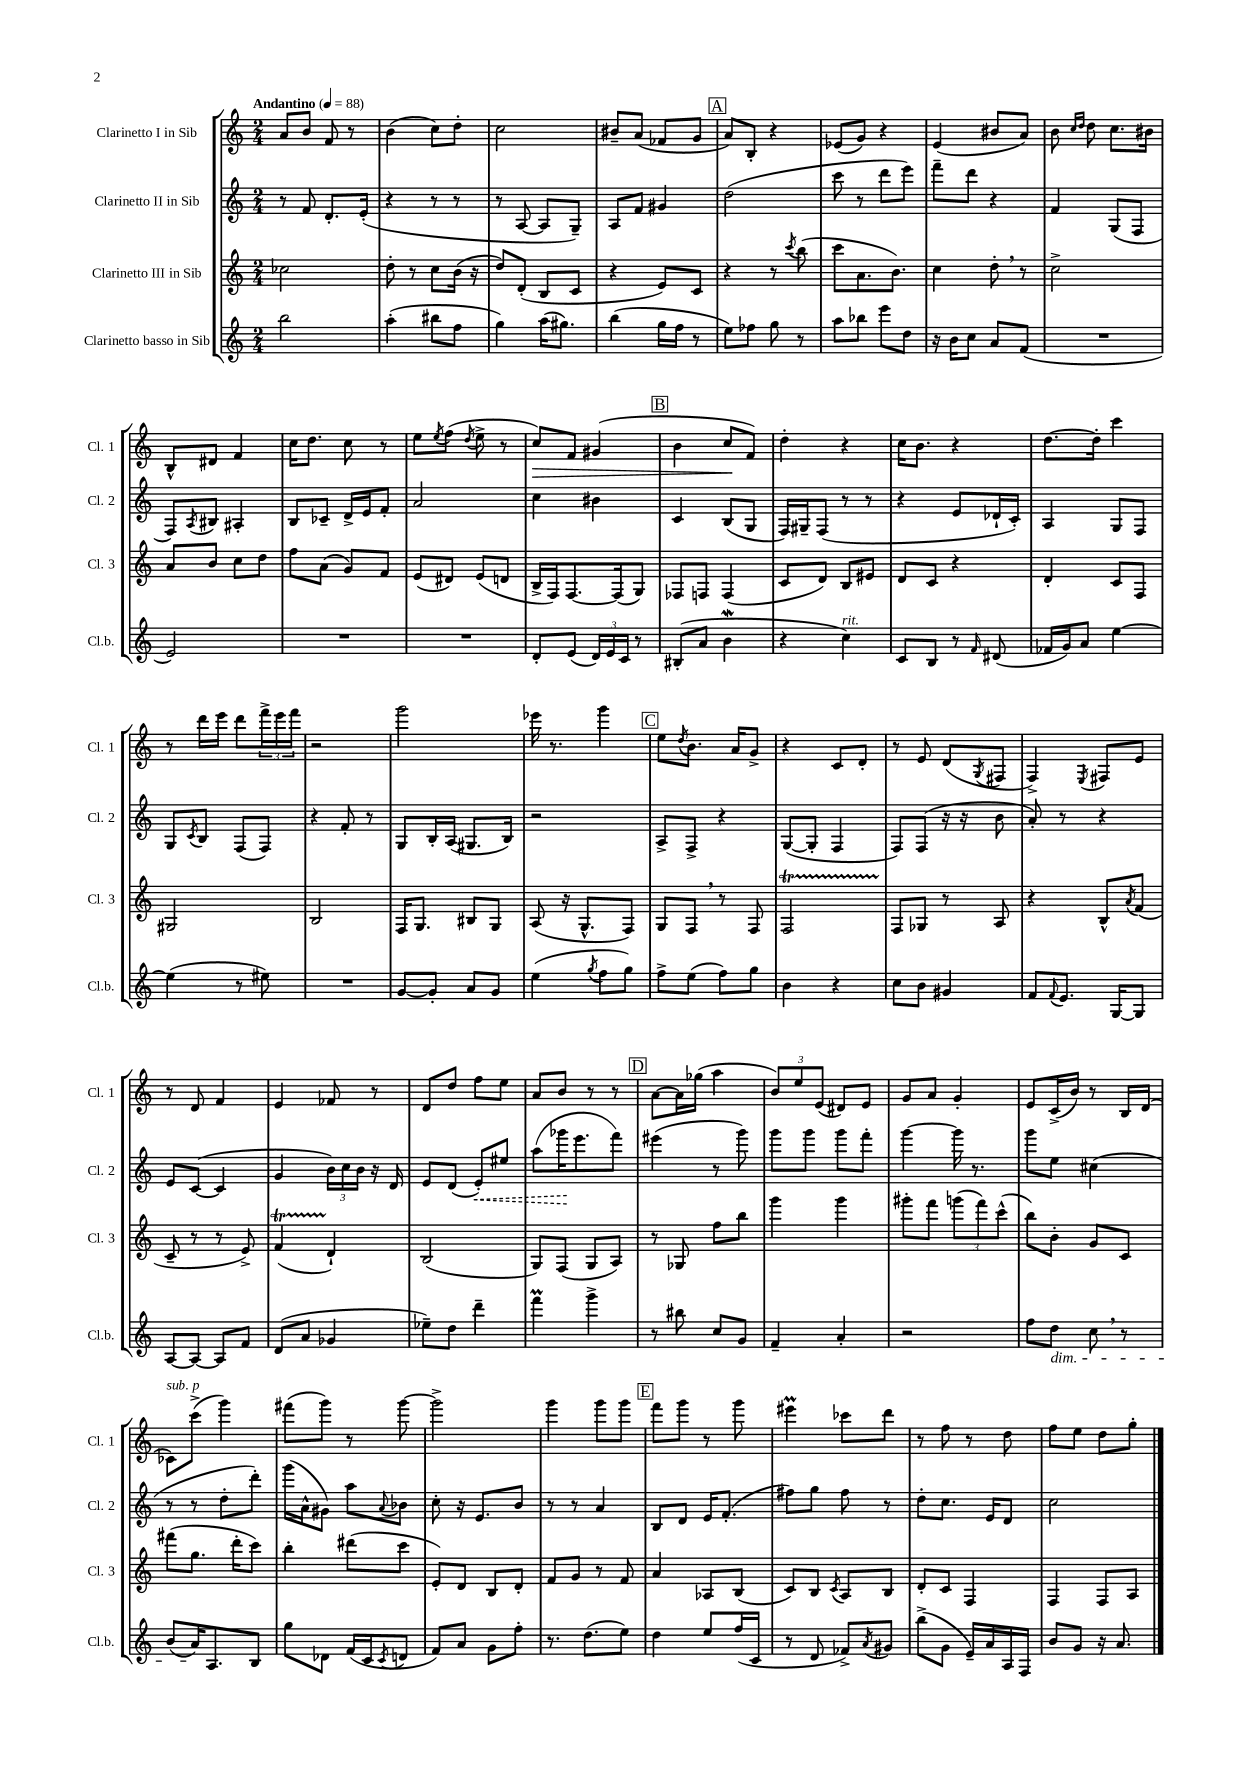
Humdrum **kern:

**kern	**kern	**kern	**kern
*staff4	*staff3	*staff2	*staff1
*clefG2	*clefG2	*clefG2	*clefG2
*k[]	*k[]	*k[]	*k[]
*M2/4	*M2/4	*M2/4	*M2/4
*MM88	*MM88	*MM88	*MM88
2bb\	2cc-\	8r	8a/L
.	.	8f/	8b/J
.	.	8.d'/L	8f/
.	.	.	8r
.	.	(16e'/Jk	.
=	=	=	=
(4aa'\	8dd'\	4r	(4b\
.	8r	.	.
8bb#\L	8cc\L	8r	8cc\L)
8ff\J	(16b\Jk	8r	8dd'\J
.	16r	.	.
=	=	=	=
4gg\)	8dd/L)	8r	2cc\
.	(8d'/J	[8A/	.
(16aa\LK	8B/L	8A/]L	.
8.gg#\J)	.	.	.
.	8c/J	8G~/J)	.
=	=	=	=
(4bb\	4r	8A/L	8b#~/L
.	.	8f/J	(8a/J
16gg\LL	8e/L)	4g#/	8f-/L
16ff\JJ	.	.	.
8r	8c/J	.	8g/J
=	=	=	=
8ee\L)	4r	(2dd\	8a/L)
8ff-\J	.	.	8B'/J
8gg\	8r	.	4r
.	8qccc/	.	.
8r	(8bb\	.	.
=	=	=	=
8aa\L	8ccc\L	8ccc\	(8e-/L
8bb-\J	8.a\	8r	8g/J)
8eee\L	.	8ddd\L	4r
.	8.b\J)	.	.
8dd\J	.	8eee\J)	.
=	=	=	=
16r	4cc\	8fff~\L	(4e/
16b\LK	.	.	.
8cc\J	.	8ddd\J	.
8a/L	8dd'\	4r	8b#/L
(8f/J	8r	.	8a/J)
=	=	=	=
2r	2cc^\	4f/	8b\
.	.	.	16qqcc/LL
.	.	.	16qqdd/JJ
.	.	.	8dd\
.	.	(8G/L	8.cc\L
.	.	8F/J	.
.	.	.	16b#\Jk
=	=	=	=
2e/)	8a/L	8F/L)	8B^^/L
.	.	8qA/	.
.	8b/J	8B#/J	8d#/J
.	8cc\L	4A#'/	4f/
.	8dd\J	.	.
=	=	=	=
2r	8ff\L	8B/L	16cc\LK
.	.	.	8.dd\J
.	(8a\J	8c-~/J	.
.	8g/L)	16d^/LL	8cc\
.	.	16e/J	.
.	8f/J	8f'/J	8r
=	=	=	=
2r	(8e/L	2a/	8ee\L
.	.	.	8qee/
.	8d#/J)	.	(8ff\J
.	.	.	8qdd/
.	(8e/L	.	8ee^\
.	8d/J	.	8r
=	=	=	=
8d'/L	16B^/LL	4cc\	8cc/L)
.	16F/J)	.	.
(8e/J	[8.F/	.	8f/J
24d/LL)	.	4b#\	(4g#/
24e/	.	.	.
.	(16F/]k	.	.
24c/JJ	.	.	.
8r	8G/J)	.	.
=	=	=	=
(8B#'/L	8F-/L	4c/	4b\
8a/J	8F/J	.	.
4b\	(4F/	(8B/L	8cc/L
.	.	8G/J	8f/J)
=	=	=	=
4r	8c/L	16F/LL)	4dd'\
.	.	16G#~/J	.
.	8d/J)	(8F/J	.
4cc\)	8B/L	8r	4r
.	8e#/J	8r	.
=	=	=	=
8c/L	8d/L	4r	16cc\LK
.	.	.	8.b\J
8B/J	8c/J	.	.
8r	4r	8e/L	4r
16qqf/	.	.	.
(8d#/	.	16d-`/L	.
.	.	16c'/JJ)	.
=	=	=	=
16f-/LL	4d'/	4A/	[8.dd\L
16g/J)	.	.	.
8a/J	.	.	.
.	.	.	16dd'\]Jk
[4ee\	8c/L	8G/L	4ccc\
.	8F/J	8F/J	.
=	=	=	=
(4ee\]	2G#/	8G/L	8r
.	.	8qc/	.
.	.	8B/J	16ddd\LL
.	.	.	16eee\JJ
8r	.	(8F/L	8ddd\L
8ee#\)	.	8F/J)	24fff^\L
.	.	.	24eee\
.	.	.	24fff\JJ
=	=	=	=
2r	2B/	4r	2r
.	.	8f'/	.
.	.	8r	.
=	=	=	=
[8g/L	16F/LK	8G/L	2ggg\
.	8.G/J	.	.
8g'/]J	.	16B'/L	.
.	.	(16A/JJ	.
8a/L	8B#/L	8.G#/L	.
8g/J	8G/J	.	.
.	.	16B/Jk)	.
=	=	=	=
(4ee\	(8A/	2r	16eee-\
.	.	.	8.r
.	16r	.	.
.	8.G^^/L	.	.
8qgg/	.	.	.
8ff\L	.	.	4ggg\
8gg\J)	8F/J)	.	.
=	=	=	=
8ff^\L	8G/L	8A^/L	8ee\L
.	.	.	8qdd/
(8ee\J	8F/J	8F^/J	8.b\J
8ff\L)	8r	4r	.
.	.	.	16a/LK
8gg\J	8F/	.	8g^/J
=	=	=	=
4b\	2F/	([8G/L	4r
.	.	8G'/]J	.
4r	.	4F/	8c/L
.	.	.	8d'/J
=	=	=	=
8cc\L	8F/L	8F/L)	8r
8b\J	8G-/J	(8F/J	8e/
4g#/	8r	16r	(8d/L
.	.	16r	.
.	.	.	8qG/
.	8A/	8b\	8F#/J
=	=	=	=
8f/L	4r	8a'/)	4F^/)
8qqf/	.	.	.
8.e/J	.	8r	.
.	.	.	8qE/
.	8B^^/L	4r	8F#/L
[16G/LK	.	.	.
.	8qa/	.	.
8G/]J	(8f/J	.	8e/J
=	=	=	=
[8A/L	8c~/	8e/L	8r
8A/_J	8r	([8c/J	8d/
8A/]L	8r	4c/]	4f/
8f/J	8e^/)	.	.
=	=	=	=
(8d/L	(4f/	4g/	4e/
8a/J	.	.	.
4g-/	4d`/)	24b\LL)	8f-/
.	.	24cc\	.
.	.	24b\JJ	.
.	.	16r	8r
.	.	16d/	.
=	=	=	=
8ee-~\L)	(2B/	8e/L	8d/L
8dd\J	.	(8d/J	8dd/J
4ddd~\	.	8e'/L)	8ff\L
.	.	8ee#/J	8ee\J
=	=	=	=
4fff\	8G/L)	(8aa\L	8a/L
.	(8F/J	16ggg-\K	8b/J
.	.	8.eee\	.
4ggg^\	8G/L	.	8r
.	8A/J)	8fff\J)	8r
=	=	=	=
8r	8r	(4eee#\	[8a\L
8bb#\	8G-/	.	16a\]L
.	.	.	(16gg-\JJ
8cc/L	8ff\L	8r	4aa\
8g/J	8bb\J	8ggg\)	.
=	=	=	=
4f~/	4ggg\	8ggg\L	12b/L)
.	.	.	12ee/
.	.	8ggg\J	.
.	.	.	(12e/J
4a'/	4ggg\	8ggg\L	8d#/L)
.	.	8fff'\J	8e/J
=	=	=	=
2r	8ggg#'\L	[4ggg\	8g/L
.	8fff\J	.	8a/J
.	(12ggg\L	16ggg\]	4g'/
.	.	8.r	.
.	12fff\)	.	.
.	(12ccc^^\J	.	.
=	=	=	=
8ff\L	8bb\L)	8ggg\L	8e/L
8dd\J	8b'\J	8ee\J	(16c^/L
.	.	.	16b/JJ)
8cc\	8g/L	(4cc#\	8r
8r	8c/J	.	16B/LL
.	.	.	(16d/JJ
=	=	=	=
(8b/L	(8fff#\L	8r	8c-\L)
16a/K)	8.gg\J	8r	(8ccc^\J
8.A/	.	.	.
.	.	8dd'\L	4ggg\)
.	16ddd'\LK	.	.
8B/J	8ccc\J)	8ddd'\J)	.
=	=	=	=
8gg\L	4bb'\	(16ggg\LL	(8fff#\L
.	.	16a^^\J	.
8d-\J	.	8g#\J)	8ggg\J)
(16f/LL	(8ddd#\L	8aa\L	8r
16c/J	.	.	.
8qc/	.	8qqa/	.
8d/J	8ccc\J	8b-\J	[8ggg\
=	=	=	=
8f/L)	8e'/L)	8cc'\	2ggg^\]
8a/J	8d/J	16r	.
.	.	8.e/L	.
8g\L	8B/L	.	.
8ff'\J	8d'/J	8b/J	.
=	=	=	=
8.r	8f/L	8r	4ggg\
.	8g/J	8r	.
(8.dd\L	.	.	.
.	8r	4a/	8ggg\L
8ee\J)	8f/	.	8ggg\J
=	=	=	=
4dd\	4a/	8B/L	8fff\L
.	.	8d/J	8ggg\J
8ee/L	8A-/L	16e/LK	8r
.	.	(8.f'/J	.
(16ff/L	(8B/J	.	8ggg\
16c/JJ	.	.	.
=	=	=	=
8r	8c/L)	8ff#\L)	4eee#\
8d/	8B/J	8gg\J	.
.	8qc/	.	.
8f-^/L)	8A/L	8ff#\	8ccc-\L
8qa/	.	.	.
8g#/J	8B/J	8r	8ddd\J
=	=	=	=
(8bb^\L	8d'/L	8dd'\L	8r
8g\J	8c/J	8.cc\J	8ff\
16e~/LL)	4F/	.	8r
16a/	.	16e/LK	.
16A/	.	8d/J	8dd\
16F/JJ	.	.	.
=	=	=	=
8b/L	4F/	2cc\	8ff\L
8g/J	.	.	8ee\J
16r	8F/L	.	8dd\L
8.a/	.	.	.
.	8A/J	.	8gg'\J
==	==	==	==
*-	*-	*-	*-
